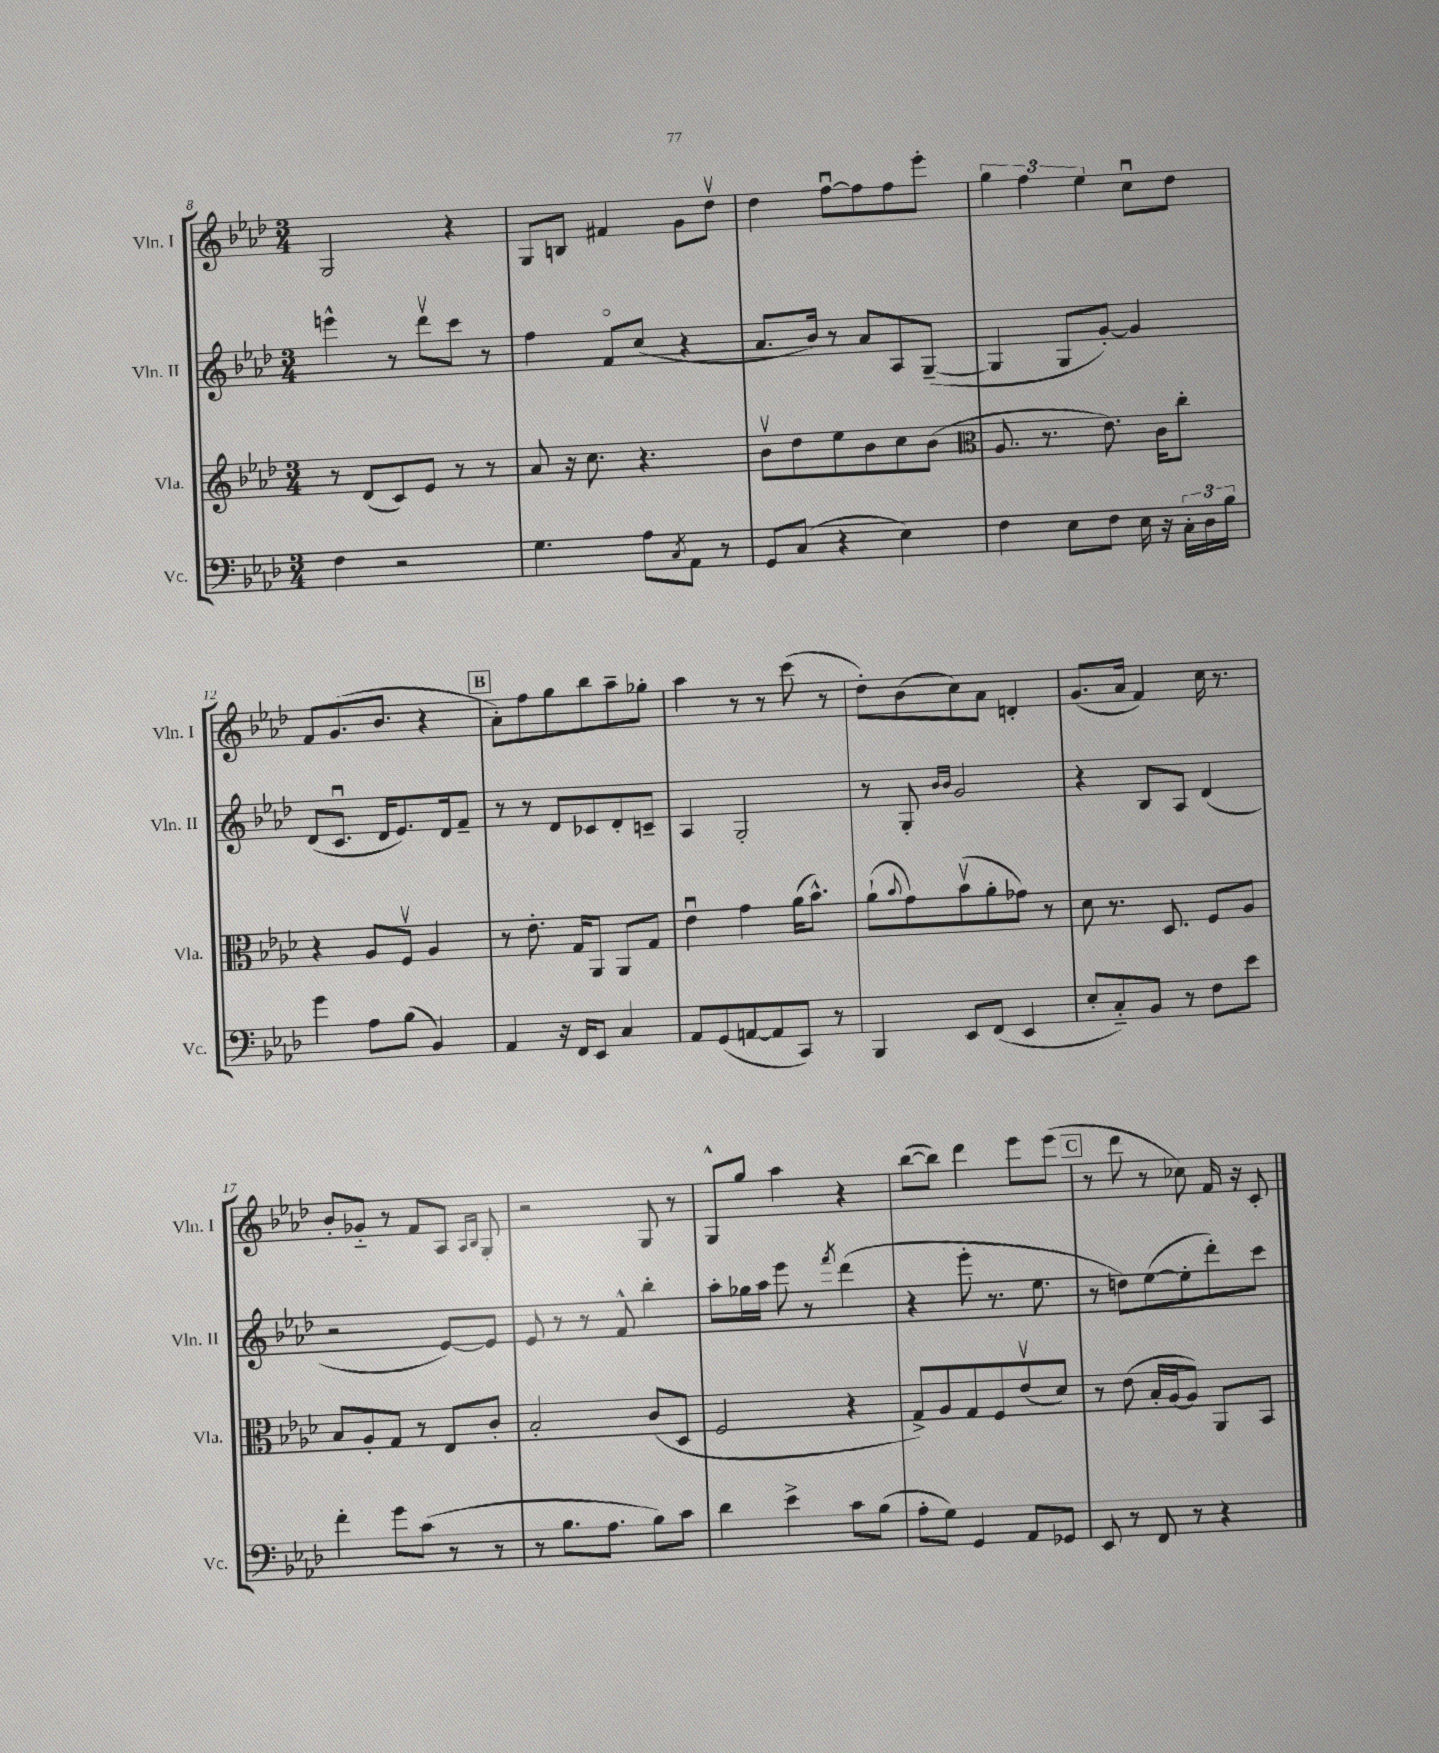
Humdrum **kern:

**kern	**kern	**kern	**kern
*staff4	*staff3	*staff2	*staff1
*clefF4	*clefG2	*clefG2	*clefG2
*k[b-e-a-d-]	*k[b-e-a-d-]	*k[b-e-a-d-]	*k[b-e-a-d-]
*M3/4	*M3/4	*M3/4	*M3/4
4F\	8r	4eee^^\	2G/
.	(8d-/L	.	.
2r	8c/)	8r	.
.	8e-/J	8ddd-v\L	.
.	8r	8ccc\J	4r
.	8r	8r	.
=	=	=	=
4.G\	8a-/	4ff\	8G/L
.	16r	.	8B/J
.	8.cc\	.	.
.	.	8fo/L	4f#/
8A-\L	4.r	(8cc/J	.
8qC/	.	.	.
8AA-\J	.	4r	8g\L
8r	.	.	8dd-v\J
=	=	=	=
8GG/L	8b-v\L	8.a-/L	4dd-\
(8C/J	8dd-\	.	.
.	.	16b-/Jk)	.
4r	8ee-\	8r	[8ffu\L
.	8b-\	8a-/L	8ff\]
4E-\)	8cc\	8A-/	8ff\
.	(8b-\J	([8G~/J	8eee-'\J
=	=	=	=
*	*clefC3	*	*
4F\	8.A-/	4G/]	6gg\
.	.	.	6ff\
.	8.r	.	.
8E-\L	.	8G/L	.
.	.	.	6ee-\
8F\J	8.e-\)	[8g'/J)	.
16E-\	.	4g/]	8ccu\L
16r	16c\LK	.	.
24C'\LL	8cc'\J	.	8dd-\J
24D-\	.	.	.
24B-\JJ	.	.	.
=	=	=	=
4g\	4r	(8d-/L	8f/L
.	.	8.cu/J	(8.g/
8A-\L	8A-/L	.	.
.	.	16d-/LK	8.b-/J
(8B-\J	8Fv/J	8.e-/)	.
4BB-/)	4A-/	.	4r
.	.	16d-/k	.
.	.	8f~/J	.
=	=	=	=
4AA-/	8r	8r	8a-'\L)
.	8.e-'\	8r	8ff\
16r	.	8d-/L	8gg\
16FF/LK	16G/LK	.	.
8EE-/J	8AA-/J	8c-/	8bb-\
4C/	8AA-/L	8d-'/	8aa-~\
.	8G/J	8c~/J	8gg-'\J
=	=	=	=
8AA-/L	4e-u\	4A-/	4aa-\
(8GG/	.	.	.
[8AA/	4g\	2G'/	8r
8AA/]	.	.	8r
8CC/J)	(16a-\LK	.	(8ccc\
.	8.b-^^\J)	.	.
8r	.	.	8r
=	=	=	=
4BBB-/	(8a-`\L	8r	8dd-'\L)
.	8qqb-/	.	.
.	8g\)	8G'/	(8b-\
.	.	16qqb-/LL	.
.	.	16qqb-/JJ	.
8EE-/L	(8b-v\	2g/	8cc\)
(8FF/J	8a-'\	.	8a-\J
4EE-/	8g-\J)	.	4d'/
.	8r	.	.
=	=	=	=
8E-'/L	8d-\	4r	(8.g/L
8C'~/)	8.r	.	.
.	.	.	16a-/Jk
8BB-/J	.	8B-/L	4f/)
.	8.D-/	.	.
8r	.	8A-/J	.
8F\L	8F/L	(4d-/	16cc\
.	.	.	8.r
8e-\J	8A-/J	.	.
=	=	=	=
4f'\	8B-/L	2r	8b-'/L
.	8A-'/	.	8g-'~/J
8g\L	8G/J	.	8r
(8c\J	8r	.	8f/L
8r	8E-/L	[8e-/L)	8A-/J
.	.	.	16qqA-/LL
.	.	.	16qqB-/JJ
8r	8c'/J	8e-/]J	8G'/
=	=	=	=
8r	2B-'/	8e-/	2r
8.B-\L	.	8r	.
.	.	8r	.
8.A-\J	.	.	.
.	.	8f^^/	.
8B-\L)	(8c/L	4bb-'\	8G/
8c\J	8D-/J	.	8r
=	=	=	=
4d-\	2F/	8aa-'\L	8G^^/L
.	.	16gg-\L	8gg/J
.	.	16aa-\JJ	.
4e-^\	.	8eee-\	4aa-\
.	.	8r	.
.	.	8qfff/	.
8c\L	4r	(4ddd-\	4r
(8B-\J	.	.	.
=	=	=	=
8A-'\L	8G^/L)	4r	([8bb-\L
8G\J)	8A-/	.	8bb-\]J)
4GG/	8G/	8eee-'\	4ddd-\
.	8F/	8.r	.
8AA-/L	(8e-v/	.	8eee-\L
.	.	8.ee-\	.
8GG-/J	8d-/J)	.	(8eee-\J
=	=	=	=
8EE-/	8r	8r	8r
8r	(8e-\	8dd\L)	8ddd-\
8FF/	16B-'/LL	([8ee-\	8r
.	[16A-/J	.	.
8r	8A-/]J)	8ee-'\]	8cc-\)
4r	8AA-/L	8ddd-'\)	16f/
.	.	.	16r
.	8BB-/J	8ccc\J	8c'/
==	==	==	==
*-	*-	*-	*-
